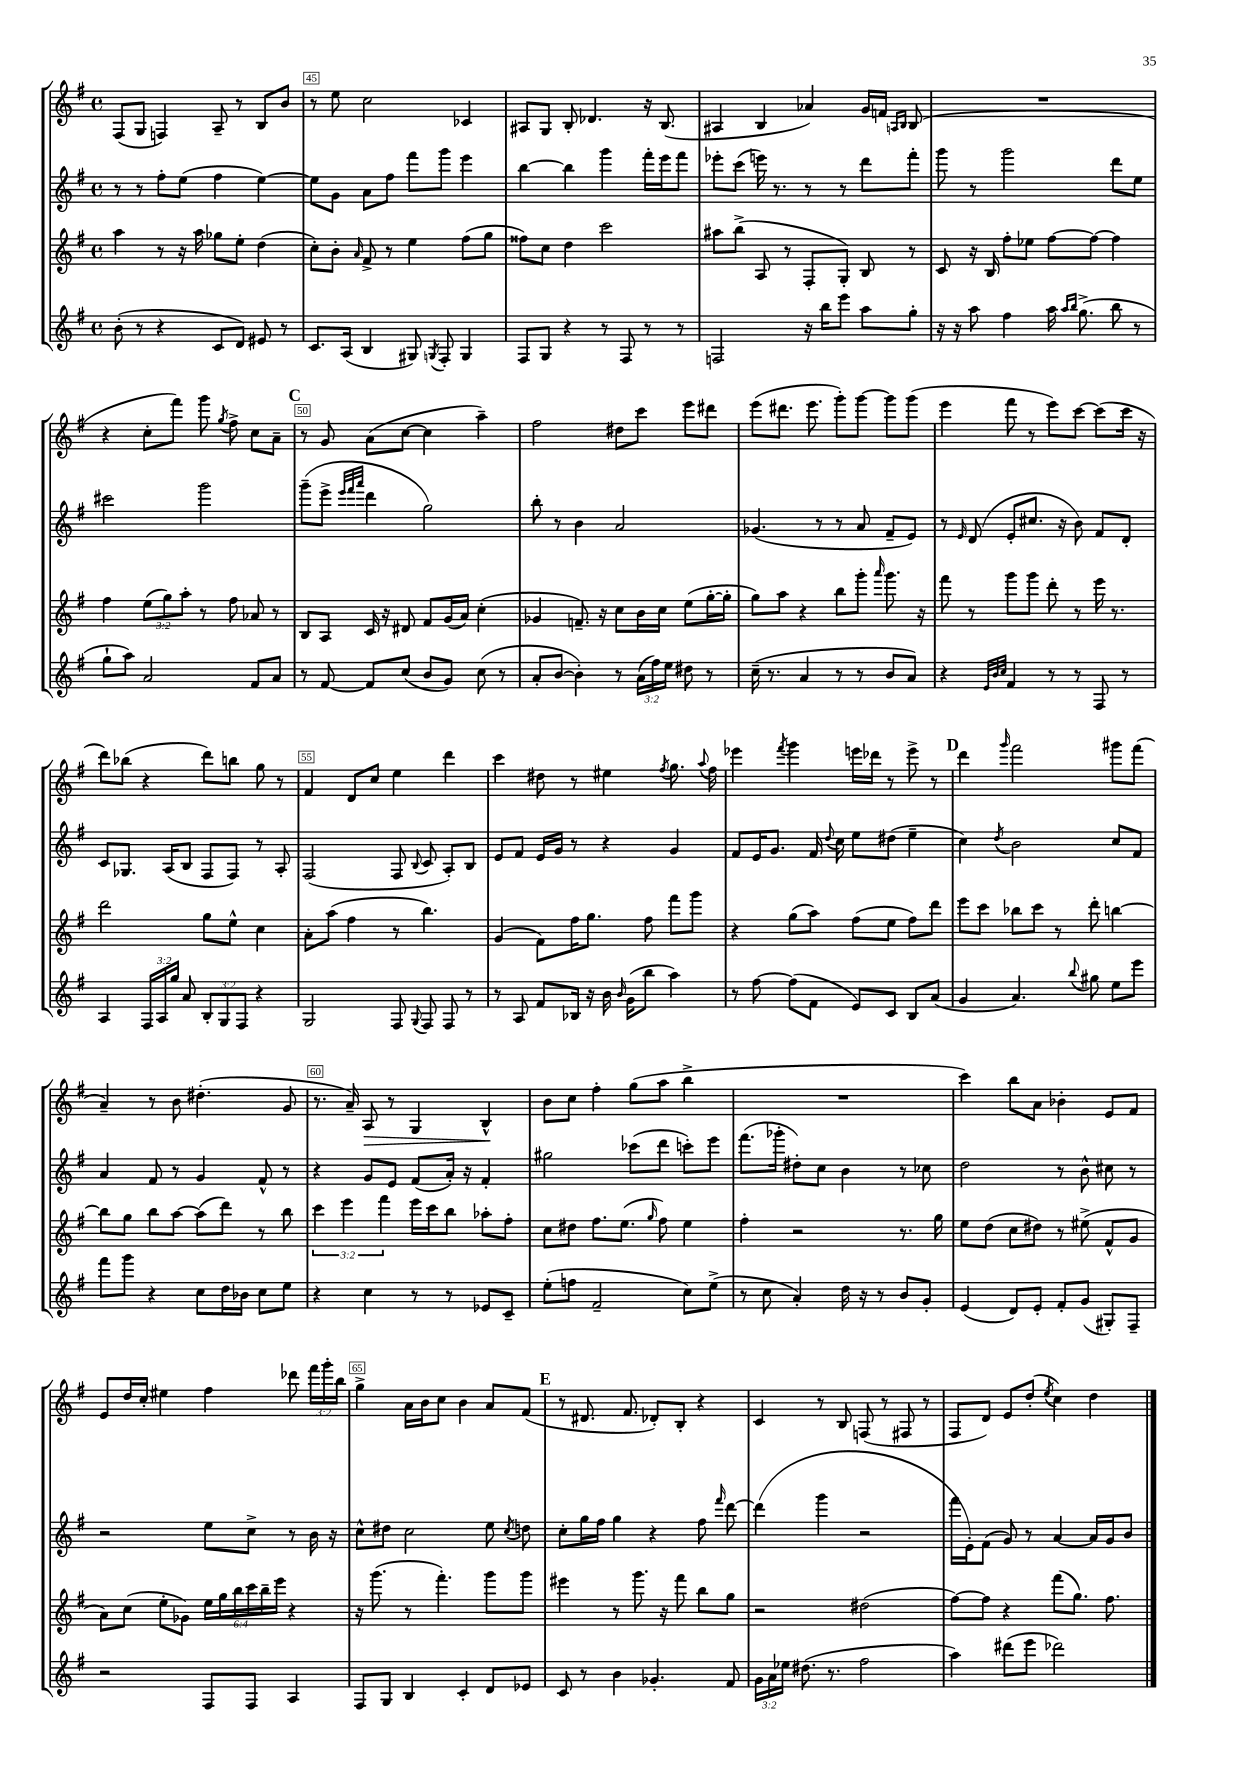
<<
\new StaffGroup <<
\new Staff = "s0" {
    \clef treble \key g \major \defaultTimeSignature \time 4/4 \override Staff.TupletNumber.text = #tuplet-number::calc-fraction-text
    \autoBeamOff fis8[( g8] f4) a8-- r8 b8[ b'8] |
    r8 e''8 c''2 ces'4 |
    ais8[ g8] b8-. des'4. r16 b8.( |
    ais4 b4 aes'4) g'16[ f'16] \grace { a16[ b16] } b8( |
    R1 |
    r4 c''8[-. fis'''8]) g'''8 \acciaccatura { g''8 } fis''8-> c''8[ a'8]-- |
    \mark \markup { \bold "C" } r8 g'8 a'8[( c''8]~ c''4 a''4--) |
    fis''2 dis''8[ c'''8] e'''8[ dis'''8] |
    e'''8[( dis'''8.] e'''8. g'''8[-.) g'''8]~ g'''8[ g'''8]( |
    e'''4 fis'''8 r8 e'''8[) c'''8]~ c'''8[( c'''16] r16 |
    d'''8[) bes''8]( r4 d'''8[) b''8] g''8 r8 |
    fis'4 d'8[ c''8] e''4 d'''4 |
    c'''4 dis''8 r8 eis''4 \acciaccatura { fis''8 } g''8. \appoggiatura { a''8 } fis''16 |
    ees'''4 \acciaccatura { fis'''8 } g'''4 e'''16[ des'''16] r8 e'''8-> r8 |
    \mark \markup { \bold "D" } d'''4 \grace { g'''16 } fis'''2 gis'''8[ fis'''8]( |
    a'4--) r8 b'8 dis''4.-.( g'8 |
    r8. a'16--) a8\> r8 g4 b4-^\! |
    b'8[ c''8] fis''4-. g''8[( a''8] b''4-> |
    R1 |
    c'''4) b''8[ a'8] bes'4-. e'8[ fis'8] |
    e'8[ d''16 c''16]-. eis''4 fis''4 des'''8 \tuplet 3/2 { fis'''16[ g'''16-. b''16] } |
    g''4-> a'16[ b'16 c''8] b'4 a'8[ fis'8]( |
    \mark \markup { \bold "E" } r8 dis'8. fis'8. des'8[-.) b8]-. r4 |
    c'4 r8 b8 f8( r8 fis8 r8 |
    fis8[ d'8]) e'8[ d''8]-.( \acciaccatura { e''8 } c''4) d''4 \bar "|." |
}
\new Staff = "s1" {
    \clef treble \key g \major \defaultTimeSignature \time 4/4
    \autoBeamOff r8 r8 fis''8[-. e''8]( fis''4 e''4~) |
    e''8[ g'8] a'8[ fis''8] fis'''8[ g'''8] e'''4 |
    b''4~ b''4 g'''4 fis'''16[-. e'''16 fis'''8] |
    ees'''8[-. c'''8]( e'''16) r8. r8 r8 d'''8[ fis'''8]-. |
    g'''8 r8 g'''2 d'''8[ e''8] |
    cis'''2 g'''2 |
    \mark \markup { \bold "C" } g'''8[--( e'''8]-> \grace { e'''32[ fis'''32 a'''32] } d'''4 g''2) |
    b''8-. r8 b'4 a'2 |
    ges'4.( r8 r8 a'8 fis'8[-- e'8]) |
    r8 \grace { e'16 } d'8( e'8[-. cis''8.] r16 b'8) fis'8[ d'8]-. |
    c'8[ ges8.] a16[( b8] fis8[ fis8]) r8 a8-. |
    fis2( fis8 \appoggiatura { b8 } c'8 a8[-.) b8] |
    e'8[ fis'8] e'16[ g'16] r8 r4 g'4 |
    fis'8[ e'16 g'8.] fis'16 \appoggiatura { d''8 } c''16 e''8[ dis''8]( e''4-- |
    \mark \markup { \bold "D" } c''4) \acciaccatura { d''8 } b'2 c''8[ fis'8] |
    a'4 fis'8 r8 g'4 fis'8-^ r8 |
    r4 g'8[ e'8] fis'8[( a'16]-.) r16 fis'4-. |
    gis''2 ces'''8[( d'''8] c'''8[-.) e'''8] |
    fis'''8.[( ges'''16]-. dis''8[-.) c''8] b'4 r8 ces''8 |
    d''2 r8 b'8-^ cis''8 r8 |
    r2 e''8[ c''8]-> r8 b'16 r16 |
    c''8[-^ dis''8] c''2 e''8 \acciaccatura { c''8 } d''8 |
    \mark \markup { \bold "E" } c''8[-. g''16 fis''16] g''4 r4 fis''8 \grace { fis'''16 } d'''8~ |
    d'''4( g'''4 r2 |
    fis'''16[ e'16-.) fis'8]( g'8) r8 a'4~ a'16[ g'16 b'8] \bar "|." |
}
\new Staff = "s2" {
    \clef treble \key g \major \defaultTimeSignature \time 4/4 \override Staff.TupletNumber.text = #tuplet-number::calc-fraction-text
    \autoBeamOff a''4 r8 r16 a''16 ges''8[ e''8]-. d''4( |
    c''8[-.) b'8]-. \grace { a'16 } fis'8-> r8 e''4 fis''8[( g''8] |
    fisis''8[) c''8] d''4 c'''2 |
    ais''8[ b''8]->( a8 r8 fis8[-. g8]-.) b8 r8 |
    c'8 r16 b16 fis''8[-. ees''8] fis''8[~ fis''8]~ fis''4 |
    fis''4 \tuplet 3/2 { e''8[( g''8) a''8]-. } r8 fis''8 aes'8 r8 |
    \mark \markup { \bold "C" } b8[ a8] c'16 r16 dis'8 fis'8[ g'16( a'16]) c''4-.( |
    ges'4 f'8.--) r16 c''8[ b'16 c''16] e''8[( g''16~-. g''16]-. |
    g''8[) a''8] r4 b''8[ g'''8]-. \grace { a'''16 } g'''8. r16 |
    fis'''8 r8 g'''8[ g'''8] d'''8-. r8 e'''16 r8. |
    d'''2 g''8[ e''8]-^ c''4 |
    a'8[-. a''8]( fis''4 r8 b''4.) |
    g'4( fis'8[) fis''16 g''8.] fis''8 fis'''8[ g'''8] |
    r4 g''8[( a''8]) fis''8[( e''8] fis''8[) d'''8] |
    \mark \markup { \bold "D" } e'''8[ c'''8] bes''8[ c'''8] r8 d'''8-. b''4~ |
    b''8[ g''8] b''8[ a''8]~ a''8[( d'''8]) r8 b''8 |
    \tuplet 3/2 { c'''4 e'''4 fis'''4 } e'''16[ c'''16 b''8] aes''8[-. fis''8]-. |
    c''8[ dis''8] fis''8.[ e''8.]( \grace { g''16 } fis''8) e''4 |
    fis''4-. r2 r8. g''16 |
    e''8[ d''8]( c''8[ dis''8]) r8 eis''8->( fis'8[-^ g'8] |
    a'8[) c''8]( e''8[-. ges'8]) \tuplet 6/4 { e''16[ g''16 b''16 c'''16 b''16-- e'''16] } r4 |
    r16 g'''8.( r8 fis'''4.-.) g'''8[ g'''8] |
    \mark \markup { \bold "E" } eis'''4 r8 g'''8. r16 fis'''8 b''8[ g''8] |
    r2 dis''2( |
    fis''8[~) fis''8] r4 fis'''8[( g''8.]) fis''8. \bar "|." |
}
\new Staff = "s3" {
    \clef treble \key g \major \defaultTimeSignature \time 4/4 \override Staff.TupletNumber.text = #tuplet-number::calc-fraction-text
    \autoBeamOff b'8-.( r8 r4 c'8[ d'8]) eis'8 r8 |
    c'8.[ a16]( b4 gis8) \acciaccatura { g8 } fis8-. g4 |
    fis8[ g8] r4 r8 fis8 r8 r8 |
    f2 r16 b''16[ e'''8] a''8[ g''8]-. |
    r16 r16 a''8 fis''4 a''16 \grace { a''16[ b''16] } g''8.->( b''8 r8 |
    g''8[-! a''8]) a'2 fis'8[ a'8] |
    \mark \markup { \bold "C" } r8 fis'8~ fis'8[ c''8]( b'8[ g'8]) c''8( r8 |
    a'8[-. b'8]~ b'4-.) r8 \tuplet 3/2 { a'16[( fis''16) e''16] } dis''8 r8 |
    c''16--( r8. a'4 r8 r8 b'8[ a'8]) |
    r4 \grace { e'32[ b'32 c''32] } fis'4 r8 r8 fis8 r8 |
    a4 \tuplet 3/2 { fis16[ a16 g''16] } a'8 \tuplet 3/2 { b8[-. g8 fis8] } r4 |
    g2 fis8 \appoggiatura { g8 } fis8 fis8 r8 |
    r8 a8 fis'8[ bes16] r16 b'16 \grace { b'16 } g'16[( b''8] a''4) |
    r8 fis''8~ fis''8[( fis'8] e'8[) c'8] b8[ a'8]( |
    \mark \markup { \bold "D" } g'4 a'4.) \appoggiatura { b''8 } gis''8 e''8[ e'''8] |
    fis'''8[ g'''8] r4 c''8[ d''16 bes'16] c''8[ e''8] |
    r4 c''4 r8 r8 ees'8[ c'8]-- |
    e''8[-.( f''8] fis'2-- c''8[) e''8]->( |
    r8 c''8 a'4-.) d''16 r16 r8 b'8[ g'8]-. |
    e'4( d'8[) e'8]-. fis'8[-. g'8]( gis8[-.) fis8]-- |
    r2 fis8[ fis8] a4 |
    fis8[ g8] b4 c'4-. d'8[ ees'8] |
    \mark \markup { \bold "E" } c'8 r8 b'4 ges'4.-. fis'8 |
    \tuplet 3/2 { g'16[ a'16 ees''16] } dis''8.( r8. fis''2 |
    a''4) dis'''8[( e'''8] des'''2) \bar "|." |
}
>>
>>
\layout { \context { \Score currentBarNumber = #44 \override BarNumber.break-visibility = ##(#f #t #t) barNumberVisibility = #(every-nth-bar-number-visible 5) \override BarNumber.stencil = #(make-stencil-boxer 0.1 0.3 ly:text-interface::print) } }
